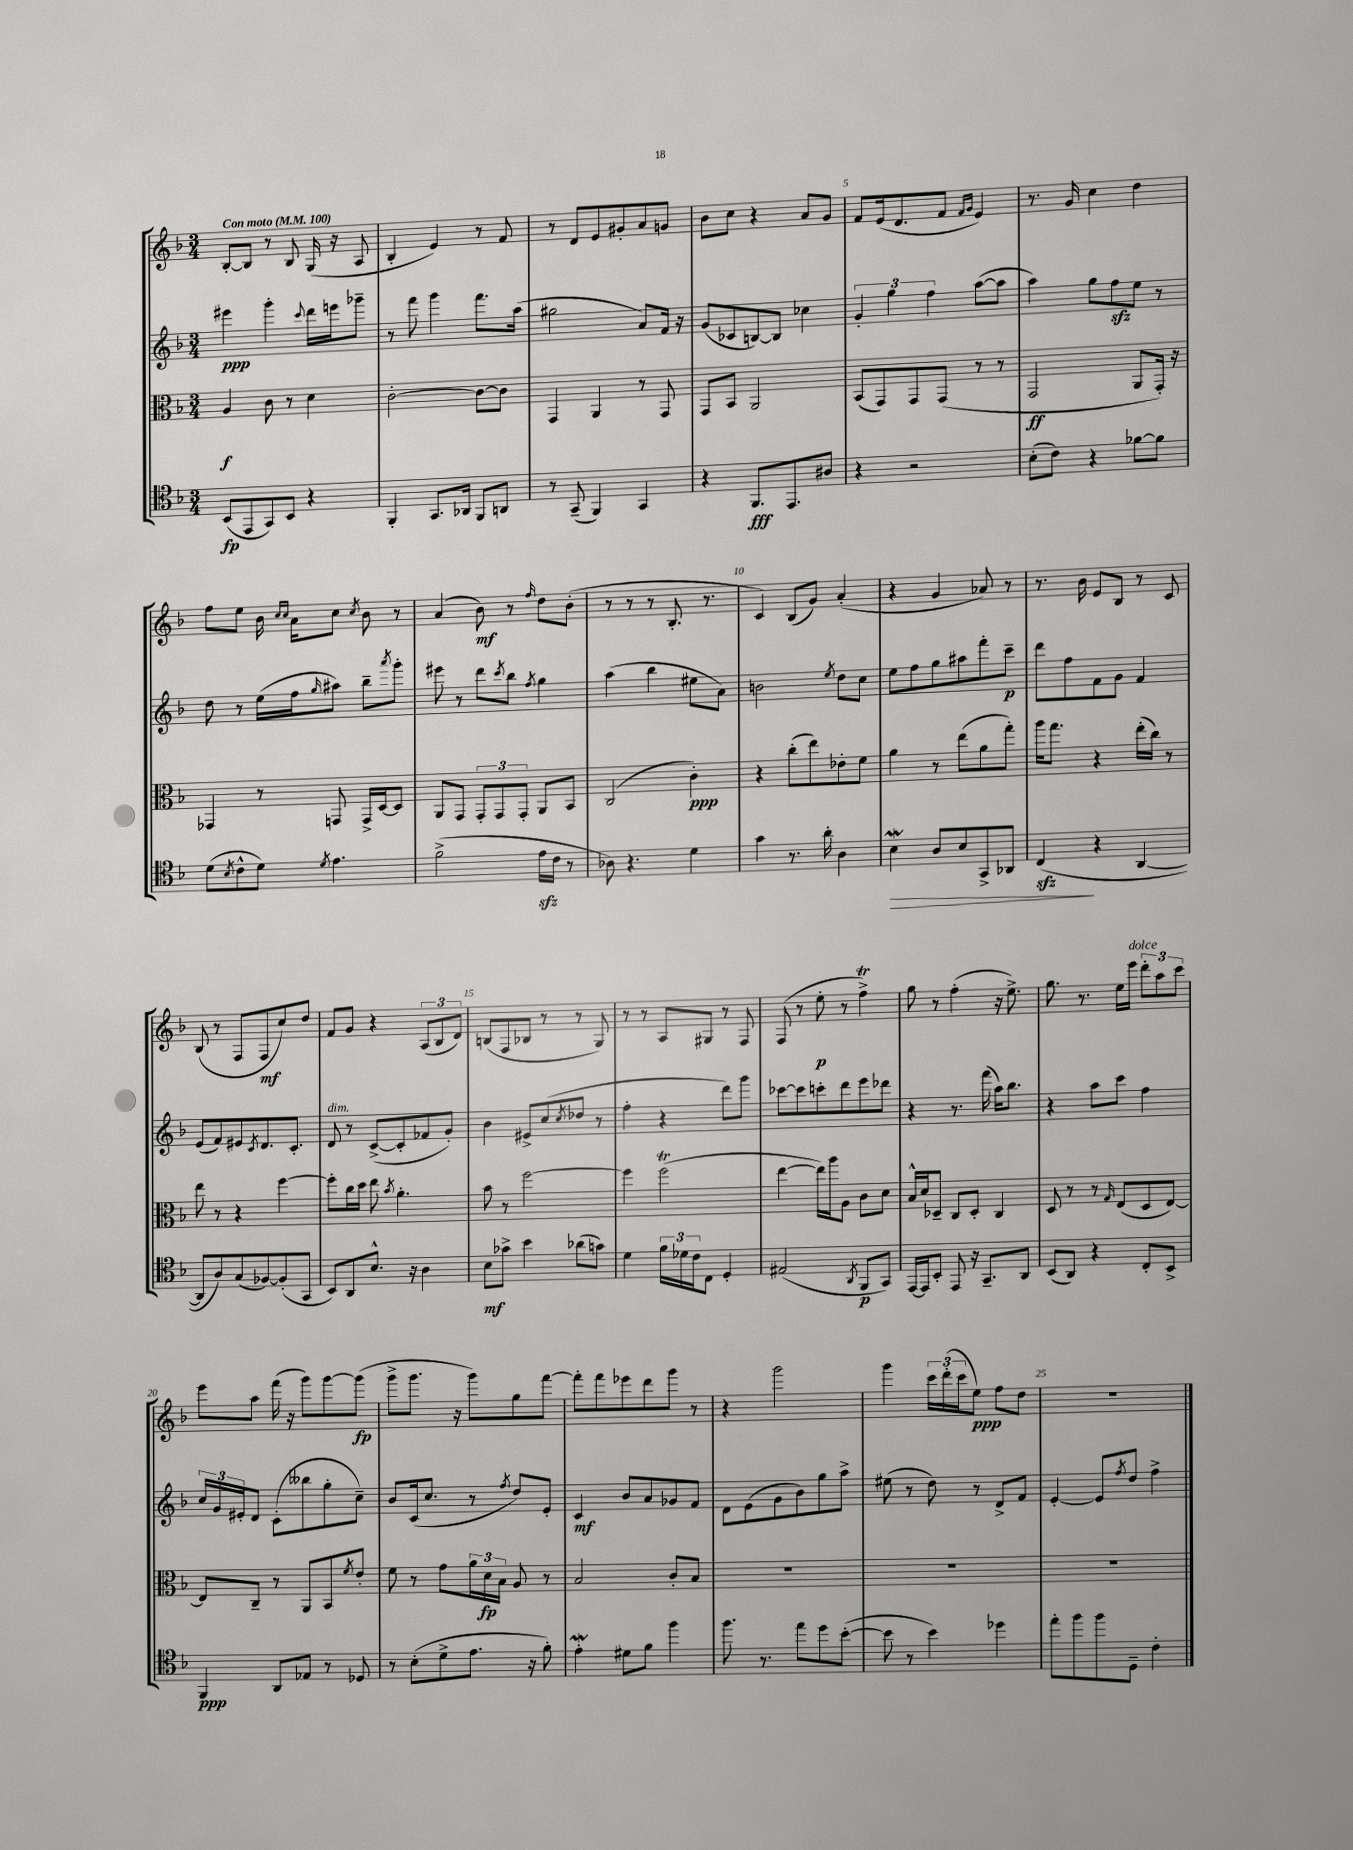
<<
\new StaffGroup <<
\new Staff = "s0" {
    \clef treble \key f \major \numericTimeSignature \time 3/4 \tempo "Con moto" 4 = 100
    bes8~-. bes8 r8 bes8 g16( r16 a8 |
    bes4-. e'4) r8 f'8 |
    r8 d'8 e'8 gis'8-. a'8 g'8 |
    bes'8 c''8 r4 a'8 g'8 |
    f'8 e'16( d'8. f'8 \grace { f'16 g'16 } e'4) |
    r8. g'16 c''4 d''4 |
    f''8 e''8 bes'16 \grace { c''16 c''16 } a'16 c''8 \acciaccatura { c''8 } bes'8 r8 |
    a'4( bes'8\mf) r8 \grace { f''16 } d''8 bes'8-.( |
    r8 r8 r8 bes8.-. r8. |
    c'4) bes8( g'8) a'4-.( |
    r4 g'4 aes'8) r8 |
    r8. bes'16 e'8 bes8 r8 c'8 |
    bes8( r8 f8 f8\mf c''8) d''8 |
    f'8 g'8 r4 \tuplet 3/2 { a8( bes8 d'8) } |
    b8( f8 bes8 r8 r8 g8) |
    r8 r8 a8 gis8 r8 f8 |
    f8( r8 e''8-.\p r8 f''4->\trill) |
    g''8 r8 f''4-.( r16 e''8.->) |
    g''8. r8. e''16 e'''16^\markup { \italic "dolce" } \tuplet 3/2 { d'''8-. a''8 c'''8 } |
    e'''8 a''8 f'''16( r16 g'''8) g'''8~ g'''8\fp( |
    g'''8-> g'''8. r16 g'''8) g''8 f'''8~ |
    f'''8-. f'''8 ees'''8 d'''8 g'''8 r8 |
    r4 g'''2 |
    g'''4 \tuplet 3/2 { c'''16 d'''16-.( c'''16 } e''8\ppp) f''8 d''8 |
    R2. \bar "|." |
}
\new Staff = "s1" {
    \clef treble \key f \major \numericTimeSignature \time 3/4
    eis'''4\ppp g'''4-. \appoggiatura { c'''8 } d'''16 e'''16 ges'''8-- |
    r8 f'''8 g'''4 f'''8. a''16( |
    gis''2 a'8) f'16 r16 |
    g'8( ces'8 b8~) b8 ces''4 |
    \tuplet 3/2 { g'4-. g''4 f''4 } a''8~( a''8 |
    a''4) g''8 f''8\sfz e''8 r8 |
    d''8 r8 e''16( f''16 \grace { g''16 } ais''8) bes''8-- \acciaccatura { a'''8 } g'''8-. |
    eis'''8 r8 d'''8 \acciaccatura { c'''8 } bes''8 \acciaccatura { f''8 } g''4 |
    a''4( bes''4 eis''8 a'8) |
    b'2 \acciaccatura { e''8 } d''8 c''8 |
    e''8 f''8 g''8 ais''8 f'''8-. c'''8--\p |
    d'''8 f''8 f'8 g'8 f'4 |
    e'8( f'8) eis'8 \acciaccatura { c'8 } d'8. c'8.-. |
    d'8^\markup { \italic "dim." } r8 c'8~->( c'8-. fes'8 g'8-.) |
    bes'4 eis'8-> c''8( \acciaccatura { c''8 } des''8 r8 |
    f''4-. r4 d'''8) g'''8 |
    ces'''8~ ces'''8 c'''8-. d'''8 e'''8 des'''8 |
    r4 r8. f'''16( a''16) bes''8. |
    r4 a''8 c'''8 f''4 |
    \tuplet 3/2 { c''16 g'16 eis'16-. } d'8 c'8-.( beses''8 g''8-. c''8--) |
    bes'8 c'16( c''8. r8 \acciaccatura { f''8 } d''8) e'8-. |
    c'4\mf bes'8 a'8 ges'8 f'8 |
    d'8 e'8( g'8 bes'8) g''8 a''8-> |
    eis''8( r8 d''8) r8 d'8-> f'8 |
    e'4~-. e'8 \acciaccatura { f''8 } d''8 f''4-> \bar "|." |
}
\new Staff = "s2" {
    \clef alto \key f \major \numericTimeSignature \time 3/4
    a4\f c'8 r8 d'4 |
    c'2~-. c'8~ c'8 |
    g,4 a,4 r8 g,8 |
    g,8 bes,8 a,2 |
    bes,8( g,8) g,8 g,8( r8 r8 |
    g,2\ff a,8 g,16-.) r16 |
    ges,4 r8 g,8 g,16-> d16~ d8 |
    a,8 g,8 \tuplet 3/2 { g,8-. g,8 g,8-. } a,8 bes,8 |
    c2( c'4-.\ppp) |
    r4 c''8-.( e''8) ees'8-. f'8 |
    a'4 r8 e''8( a'8 g''8-.) |
    a''16 g''8. r4 e''16-.( c''16) r8 |
    e''8 r8 r4 f''4~ |
    f''8-. c''16 d''16 e''8 \acciaccatura { bes'8 } a'4.-. |
    bes'8 r8 f''2~ |
    f''4 f''2\trill( |
    e''4~ e''16) a''16 a8 c'8 d'8 |
    bes16-^ d'16 des8-- c8 des8-. c4 |
    d8 r8 r8 \grace { g16 } e8( d8 e8~) |
    e8 c8-- r8 a,8 bes,8 \acciaccatura { f'8 } e'8-. |
    f'8 r8 g'8 \tuplet 3/2 { a'16 d'16\fp bes16 } a8 r8 |
    bes2 c'8-. bes8 |
    R2. |
    R2. |
    R2. \bar "|." |
}
\new Staff = "s3" {
    \clef tenor \key f \major \numericTimeSignature \time 3/4
    bes,8\fp( e,8 g,8) bes,8 r4 |
    f,4-. g,8. aes,16 f,8 a,8 |
    r8 g,8--( f,4) g,4 |
    r4 f,8.\fff e,8. ais8 |
    r4 r2 |
    bes8-.( c'8) r4 fes'8~ fes'8 |
    d'8( \acciaccatura { bes8 } c'8-^ d'8) \acciaccatura { d'8 } e'4. |
    f'2->( e'16\sfz c'16 r8 |
    aes8) r4. d'4 |
    g'4 r8. a'16-. a4 |
    bes4\mordent\> a8 bes8 g,8-> aes,8 |
    c4\sfz\!( r4 a,4~ |
    a,8 a8) g8( fes8~) fes8-.( g,8 |
    bes,8) a,8 bes8.-^ r16 a4 |
    bes8\mf ges'8-> bes'4 aes'8( g'8) |
    d'4 \tuplet 3/2 { f'16 des'16 c'16 } c8 d4-. |
    eis2( \acciaccatura { a,8 } f,8\p g,8) |
    e,16~ e,16 bes,8-. e,8 r16 g,8.-- a,8 |
    bes,8( a,8) r4 c8-. bes,8-> |
    f,4\ppp a,8 ees8 r8 des8 |
    r8 bes8-.( d'8-> e'8. r16 f'8-.) |
    e'4-.\mordent dis'8 f'8 f''4 |
    f''8. r8. e''8 d''8 bes'8~-.( |
    bes'8 r8 bes'4) des''4 |
    e''8-. f''8 f''8 d8-- c'4-. \bar "|." |
}
>>
>>
\layout { \context { \Score \override BarNumber.break-visibility = ##(#f #t #t) barNumberVisibility = #(every-nth-bar-number-visible 5) } }
